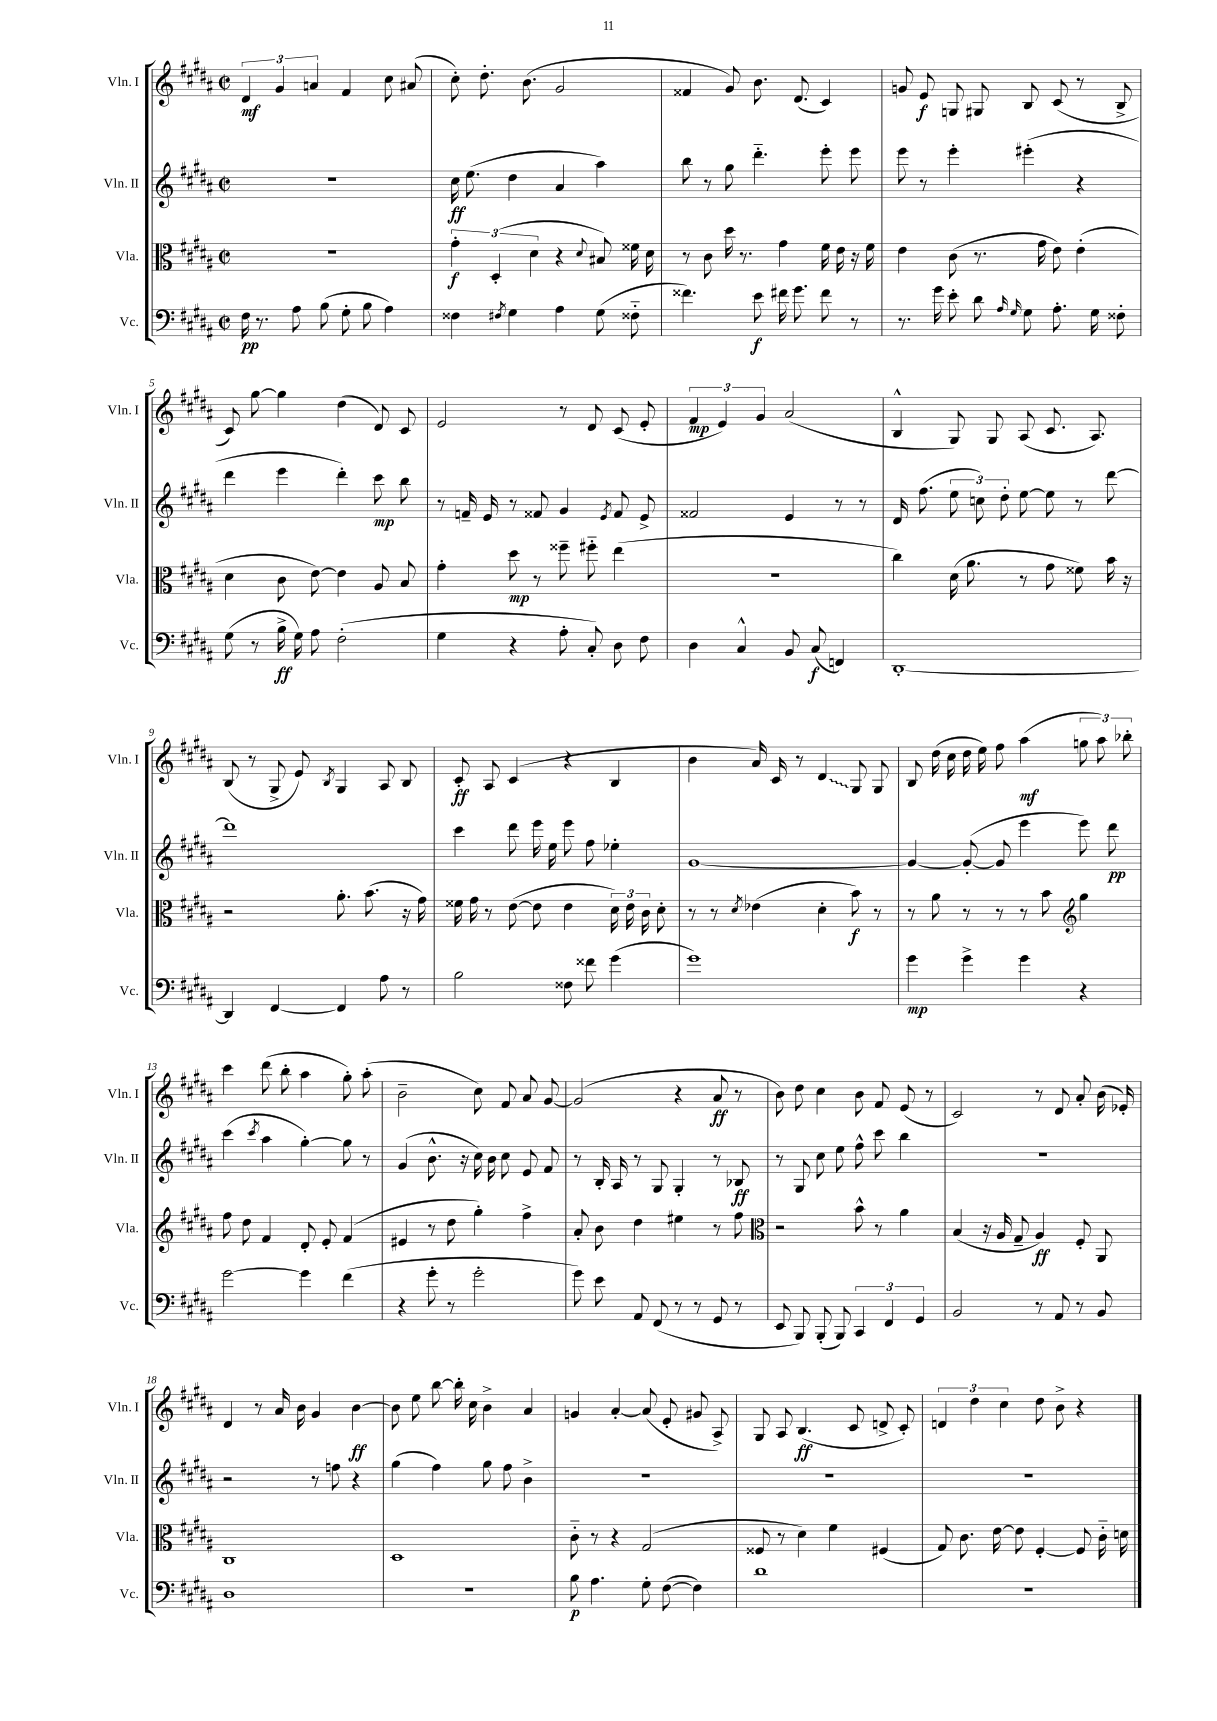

**kern	**kern	**kern	**kern
*staff4	*staff3	*staff2	*staff1
*clefF4	*clefC3	*clefG2	*clefG2
*k[f#c#g#d#a#]	*k[f#c#g#d#a#]	*k[f#c#g#d#a#]	*k[f#c#g#d#a#]
*M2/2	*M2/2	*M2/2	*M2/2
*met(c|)	*met(c|)	*met(c|)	*met(c|)
16F#\	1r	1r	6d#/
8.r	.	.	.
.	.	.	6g#/
8A#\	.	.	.
.	.	.	6a/
(8B\	.	.	.
8G#'\	.	.	4f#/
8B\	.	.	.
4A#\)	.	.	8cc#\
.	.	.	(8a#/
=	=	=	=
4F##\	6g#'\	16cc#\	8cc#'\)
.	.	(8.ee\	.
.	.	.	8.dd#'\
.	(6D#'/	.	.
8qF#/	.	.	.
4G#\	.	4dd#\	.
.	.	.	(8.b\
.	6d#\	.	.
4A#\	4r	4a#/	2g#/
.	8qqd#/	.	.
(8G#\	8B#/)	4aa#\)	.
8F##'~\	16f##\	.	.
.	16d#\	.	.
=	=	=	=
4.f##\)	8r	8bb\	4f##/
.	8c#\	8r	.
.	16dd#\	8gg#\	8g#/)
.	8.r	.	.
8e\	.	4.ddd#'~\	8.b\
16f#\	4g#\	.	.
8.g#\	.	.	(8.d#/
8f#\	16f#\	8eee'\	4c#/)
.	16e\	.	.
8r	16r	8eee\	.
.	16f#\	.	.
=	=	=	=
8.r	4e\	8eee\	8g/
.	.	8r	8e/
16g#\	.	.	.
8e'\	(8c#\	4eee'\	8G/
8d#\	8.r	.	8G#/
16qqA#/	.	.	.
16qqG#/	.	.	.
8G#\	.	(4eee#'\	8B/
.	16g#\	.	.
8.A#'\	8e\)	.	(8c#/
.	(4e'\	4r	8r
16G#\	.	.	.
8F##'\	.	.	8B^/
=	=	=	=
(8G#\	4d#\	4ddd#\	8c#/)
8r	.	.	[8gg#\
16B^\	8c#\	4eee\	4gg#\]
16G#\)	.	.	.
8A#\	[8e\)	.	.
(2F#'\	4e\]	4ddd#'\)	(4dd#\
.	8A#/	8ccc#\	8d#/)
.	8B/	8bb\	8c#/
=	=	=	=
4G#\	4g#'\	8r	2e/
.	.	16f~/	.
.	.	16e/	.
4r	8dd#\	8r	.
.	8r	8f##/	.
8A#'\	8ff##~\	4g#/	8r
8C#'/)	8ff#'~\	.	8d#/
.	.	8qe/	.
8D#\	(4ee\	8f##/	(8c#/
8F#\	.	8e^/	8e'/
=	=	=	=
4D#\	1r	2f##/	6f#/
.	.	.	6e/)
4C#^^/	.	.	.
.	.	.	6g#/
8BB/	.	4e/	(2a#/
(8C#/	.	.	.
4FF/)	.	8r	.
.	.	8r	.
=	=	=	=
[1DD#'	4cc#\)	16d#/	4B^^/
.	.	(8.ff#\	.
.	(16d#\	12ee\	8G#/)
.	8.a#\	.	.
.	.	12cc\)	.
.	.	.	8G#/
.	.	12dd#'\	.
.	8r	[8ee\	(8A#/
.	8g#\	8ee\]	8.c#/
.	8f##\)	8r	.
.	.	.	8.A#/)
.	16b\	[8ddd#\	.
.	16r	.	.
=	=	=	=
4DD#/]	2r	1ddd#]	(8B/
.	.	.	8r
[4FF#/	.	.	8G#^/
.	.	.	8e/)
.	.	.	8qB/
4FF#/]	8.a#'\	.	4G#/
.	(8.b\	.	.
8A#\	.	.	8A#/
8r	16r	.	8B/
.	16g#\)	.	.
=	=	=	=
2B\	16f##\	4ccc#\	8c#'/
.	16g#\	.	.
.	8r	.	8A#/
.	([8e\	8ddd#\	(4c#/
.	8e\]	16eee\	.
.	.	16ee\	.
8F##\	4e\	8eee\	4r
8f##\	.	8ff#\	.
(4g#\	24d#\)	4ee-'\	4B/
.	24e\	.	.
.	24c#\	.	.
.	8d#'\	.	.
=	=	=	=
1g#)	8r	[1g#	4b\
.	8r	.	.
.	8qd#/	.	.
.	(4e-\	.	16a#/)
.	.	.	16c#/
.	.	.	8r
.	4d#'\	.	4d#/
.	8b\)	.	8G#/
.	8r	.	8G#/
=	=	=	=
4g#\	8r	4g#/_	8B/
.	8a#\	.	(16dd#\
.	.	.	16cc#\
4g#^\	8r	(8g#'/_	16dd#\
.	.	.	16ee\)
.	8r	8g#/]	8ff#\
4g#\	8r	4eee\	(4aa#\
.	8b\	.	.
*	*clefG2	*	*
4r	4gg#\	8eee\)	12gg\
.	.	.	12aa#\)
.	.	8ddd#\	.
.	.	.	12bb-'\
=	=	=	=
[2g#\	8ff#\	(4ccc#\	4ccc#\
.	8dd#\	.	.
.	.	8qccc#/	.
.	4f#/	4aa#\	(8ddd#\
.	.	.	8bb'\
4g#\]	8d#'/	[4gg#'\)	4aa#\
.	8e'/	.	.
(4f#\	(4f#/	8gg#\]	8gg#'\)
.	.	8r	(8aa#'\
=	=	=	=
4r	4e#/	(4g#/	2b~\
8g#'\	8r	8.b^^\	.
8r	8dd#\	.	.
.	.	16r	.
2g#'\	4gg#'\)	16cc#\)	8cc#\)
.	.	16b\	.
.	.	8cc#\	8f#/
.	4ff#^\	8e/	8a#/
.	.	8f#/	[8g#/
=	=	=	=
8g#\)	8a#'/	8r	(2g#/]
8e\	8b\	16B'/	.
.	.	16A#/	.
8AA#/	4dd#\	8r	.
(8FF#/	.	8G#/	.
8r	4ee#\	4G#'/	4r
8r	.	.	.
8GG#/	8r	8r	8a#/
8r	8ff#\	8B-/	8r
=	=	=	=
*	*clefC3	*	*
8EE/	2r	8r	8b\)
8BBB/)	.	8G#/	8dd#\
(8BBB'/	.	8cc#\	4cc#\
8BBB/)	.	8ee\	.
6CC#/	8b^^\	8ff#^^\	8b\
.	8r	8ccc#\	8f#/
6FF#/	.	.	.
.	4a#\	4bb\	(8e/
6GG#/	.	.	.
.	.	.	8r
=	=	=	=
2BB/	(4B/	1r	2c#/)
.	16r	.	.
.	16A#/	.	.
.	8G#~/	.	.
8r	4A#/)	.	8r
8AA#/	.	.	8d#/
8r	8F#'/	.	8a#'/
8BB/	8AA#/	.	(16b\
.	.	.	16e-'/)
=	=	=	=
1D#	1C#	2r	4d#/
.	.	.	8r
.	.	.	16a#/
.	.	.	16b\
.	.	8r	4g#/
.	.	8ff\	.
.	.	4r	[4b\
=	=	=	=
1r	1D#	(4gg#\	8b\]
.	.	.	8ee\
.	.	4ff#\)	[8bb\
.	.	.	16bb'\]
.	.	.	16cc#\
.	.	8gg#\	4b^\
.	.	8ff#\	.
.	.	4b^\	4a#/
=	=	=	=
8B\	8c#'~\	1r	4g/
4.A#\	8r	.	.
.	4r	.	[4a#'/
8G#'\	(2G#/	.	(8a#/]
([8F#\	.	.	8e'/
4F#\])	.	.	8g#/
.	.	.	8A#^/)
=	=	=	=
1d#	8F##/	1r	8G#/
.	8r	.	8A#/
.	4d#\)	.	(4.B/
.	4f#\	.	.
.	.	.	8c#/
.	(4F#/	.	8d^/
.	.	.	8c#'/)
=	=	=	=
1r	8G#/)	1r	6d/
.	8.c#\	.	.
.	.	.	6dd#\
.	[16e\	.	.
.	.	.	6cc#\
.	8e\]	.	.
.	[4F#'/	.	8dd#\
.	.	.	8b^\
.	8F#/]	.	4r
.	16c#'~\	.	.
.	16d\	.	.
==	==	==	==
*-	*-	*-	*-
